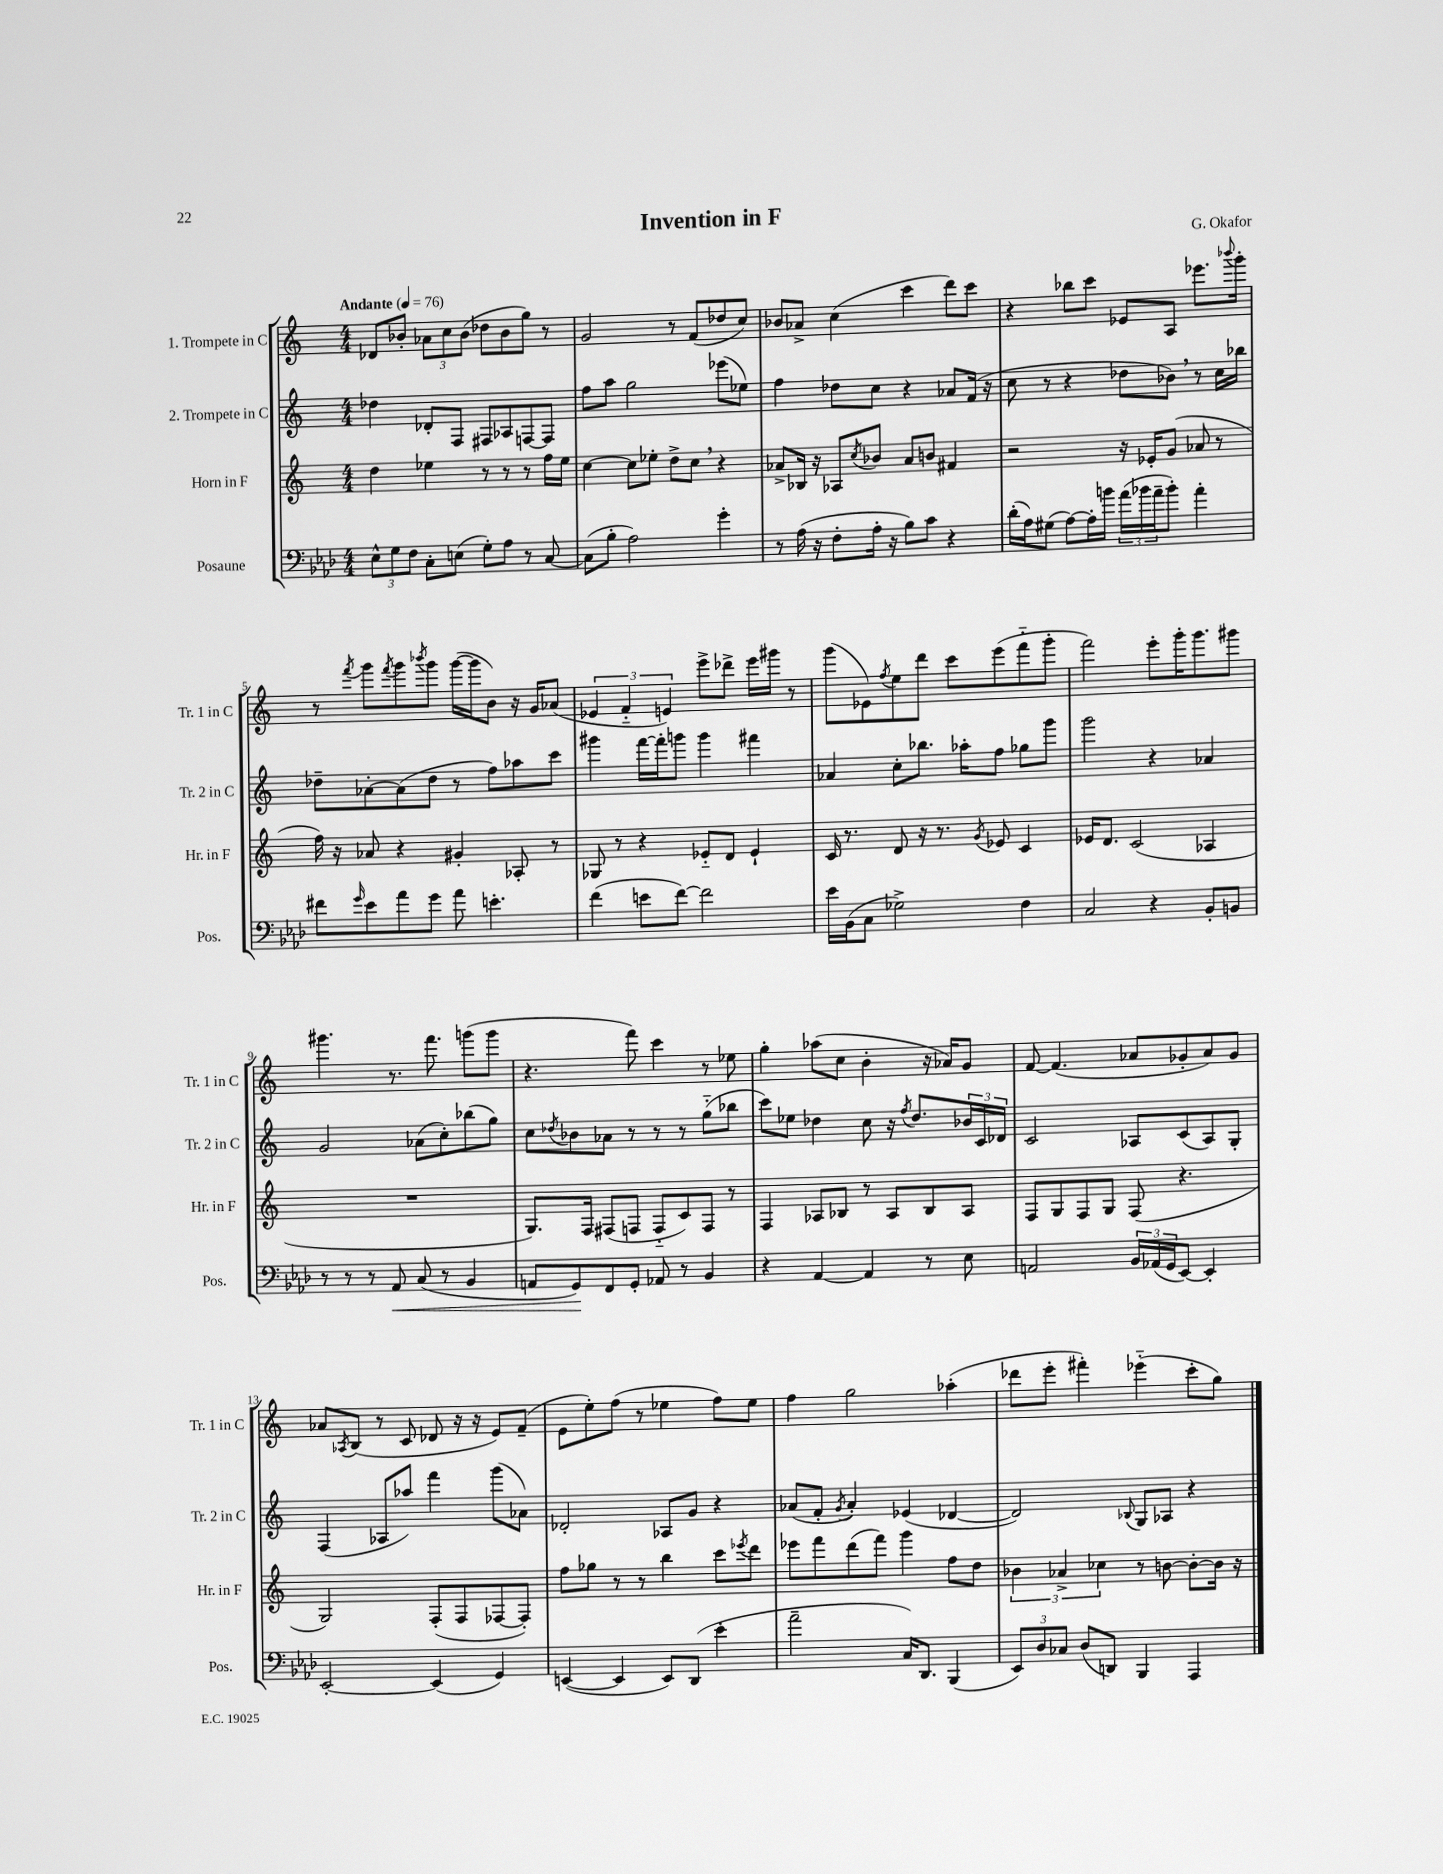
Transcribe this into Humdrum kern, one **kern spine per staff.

**kern	**dynam	**kern	**kern	**kern
*part4	*part4	*part3	*part2	*part1
*staff4	*staff4	*staff3	*staff2	*staff1
*I"Posaune	*	*I"Horn in F	*I"2. Trompete in C	*I"1. Trompete in C
*I'Pos.	*	*I'Hr. in F	*I'Tr. 2 in C	*I'Tr. 1 in C
*clefF4	*	*clefG2	*clefG2	*clefG2
*k[b-e-a-d-]	*	*k[]	*k[]	*k[]
*M4/4	*	*M4/4	*M4/4	*M4/4
*MM76	*	*MM76	*MM76	*MM76
=1	=1	=1	=1	=1
!	!	!	!	!LO:TX:a:B:t=Andante
12E-^^\L	.	4dd\	4dd-X\	8d-X/L
12G\	.	.	.	.
.	.	.	.	8b-X'/J
12F\J	.	.	.	.
8C'\L	.	4ee-X\	8d-X'/L	12a-X\L
.	.	.	.	12cc\
(8En\J	.	.	8F/J	.
.	.	.	.	(12b-\J
8G'\L)	.	8r	8F#X/L	8dd-X\L
8A-\J	.	8r	8A-X/	8b-\
8r	.	8r	[8Fn/	8gg\J)
[8C/	.	16ff\LL	8F/J]	8r
.	.	16ee-\JJ	.	.
=2	=2	=2	=2	=2
(8C\L]	.	[4cc\	8ff\L	2g/
8B-'\J	.	.	8aa\J	.
2A-\)	.	8cc\L]	2gg\	.
.	.	8ee-X'\J	.	.
.	.	8dd^\L	.	8r
.	.	8cc,\J	.	(8f/L
4g'\	.	4r	(8eee-X\L	8dd-X/
.	.	.	8ee-X\J)	8cc/J)
=3	=3	=3	=3	=3
8r	.	8a-X^/L	4ff\	8b-X/L
(16A-\	.	16B-X/Jk	.	8a-X^/J
16r	.	16r	.	.
8F'\L	.	8A-X/L	8dd-X\L	(4cc\
.	.	8qcc/	.	.
16A-'\Jk	.	8b-X/J	8cc\J	.
16r	.	.	.	.
8B-\L)	.	8a-/L	4r	4ccc\
8c\J	.	8bn/J	.	.
4r	.	4f#X/	8a-X/L	8ddd\L)
.	.	.	(16f/Jk	8ccc\J
.	.	.	16r	.
=4	=4	=4	=4	=4
(16d-'\LL	.	2r	8cc\	4r
16A-\J)	.	.	.	.
(8G#X\J	.	.	8r	.
[8A-\L)	.	.	4r	8bb-X\L
16A-'\L]	.	.	.	8ccc\J
16bn\JJ	.	.	.	.
(24a-\LL	.	16r	8dd-X\L	8e-X/L
24b-X\	.	.	.	.
.	.	16e-X'/KL	.	.
24a-~\J	.	.	.	.
8b-'\J)	.	(8g/J	8b-X,\J)	8A/J
4a-'\	.	8a-X/	8r	8.eee-X\L
.	.	8r	16cc\LL	.
.	.	.	.	8qqbbb-X/
.	.	.	16bb-X\JJ	16ggg'\Jk
!!LO:LB:g=z
=5	=5	=5	=5	=5
8f#X\L	.	16ff\)	8dd-X~\L	8r
.	.	16r	.	.
16qqg/	.	.	.	8qfff/
8e-\	.	8a-X/	[8a-X'\	8ggg\L
.	.	.	.	8qfff/
8a-\	.	4r	(8a-\]	8ggg\
.	.	.	.	8qbbb-X/
8g\J	.	.	8dd-\J	8ggg\J
8a-\	.	4g#X'/	8r	([16ggg\LL
.	.	.	.	16ggg\J]
4.en'\	.	.	8ff\L)	8b\J)
.	.	8A-X'/	8aa-X\	16r
.	.	.	.	16g/KL
.	.	8r	8ccc\J	(8a-X/J
=6	=6	=6	=6	=6
(4f\	.	8G-X/	4ggg#X\	6e-X/
.	.	8r	.	.
.	.	.	.	6f/
8en\L	.	4r	[16fff\LL	.
.	.	.	16fff'\J]	.
.	.	.	.	6en/)
[8f\J)	.	.	8gggn\J	.
2f\]	.	8e-X/L	4ggg\	8eee^\L
.	.	8d/J	.	8ddd-X^\J
.	.	4e-`/	4fff#X\	16eee\LL
.	.	.	.	16ggg#X\JJ
.	.	.	.	8r
=7	=7	=7	=7	=7
16e-\LL	.	16c/	4a-X/	(8ggg\L
(16BB-\J	.	8.r	.	.
8C\J	.	.	.	8e-X\)
.	.	.	.	8qff/
2G-X^\)	.	8d/	8cc'\L	8ee\
.	.	16r	8.bb-X\J	8ddd\J
.	.	8.r	.	.
.	.	.	.	8ccc\L
.	.	.	16aa-X'\KL	.
.	.	8qg/	.	.
.	.	8e-X/	8ff\J	(8eee\
4F\	.	4c/	8gg-X\L	8fff\
.	.	.	8ggg\J	8ggg'\J
=8	=8	=8	=8	=8
2C/	.	16e-X/KL	2ggg\	2fff\)
.	.	8.d/J	.	.
.	.	(2c/	.	.
4r	.	.	4r	8eee'\L
.	.	.	.	16ggg'\K
.	.	.	.	8.ggg\
8BB-'/L	.	4A-X/	4a-X/	.
8BBn/J	.	.	.	8ggg#X\J
!!LO:LB:g=z
=9	=9	=9	=9	=9
8r	.	1r	2g/	4.ggg#X\
8r	.	.	.	.
8r	.	.	.	.
!	!LO:HP:b	!	!	!
8AA-/	<	.	.	8.r
(8C/	.	.	(8a-X\L	.
.	.	.	.	8.fff\
8r	.	.	8cc'\)	.
4BB-/	.	.	(8bb-X\	(8gggn\L
.	.	.	8gg\J)	8ggg\J
=10	=10	=10	=10	=10
8AAn/L	.	8.G/L)	8cc\L	4.r
.	.	.	8qdd-X/	.
8GG/)	.	.	8b-X\	.
.	.	16F/Jk	.	.
8FF/	[	(8F#X/L	8a-X\J	.
8GG'/J	.	8Fn/J	8r	8fff\)
8AA-X/	.	8F/L	8r	4ccc\
8r	.	8c/)	8r	.
4BB-/	.	8F/J	(8gg\L	8r
.	.	8r	8bb-X\J	8ee-X\
=11	=11	=11	=11	=11
4r	.	4F/	8ccc\L)	4gg'\
.	.	.	8ee-X\J	.
[4AA-/	.	8A-X/L	4dd-X\	(8aa-X\L
.	.	8B-X/J	.	8cc\J
4AA-/]	.	8r	8cc\	4b'\
.	.	8A-/L	16r	.
.	.	.	8qff/	.
.	.	.	8.dd-/L	.
8r	.	8B-/	.	16r
.	.	.	.	16a-X/KL)
8E-\	.	8A-/J	24b-X/L	8g/J
.	.	.	24c/	.
.	.	.	24d-X/JJ	.
=12	=12	=12	=12	=12
2AAn/	.	8F/L	2c/	[8f/
.	.	8G/	.	(4.f/]
.	.	8F/	.	.
.	.	8G/J	.	.
24BB-/LL	.	(8F/	8A-X/L	8a-X/L
(24AA-X/	.	.	.	.
24GG/J	.	.	.	.
[8EE-/J)	.	4.r	(8c/	8g-X'/
4EE-'/]	.	.	8A-/)	8a-/)
.	.	.	8G'/J	8g-/J
!!LO:LB:g=z
=13	=13	=13	=13	=13
[2EE-'/	.	2G/)	(4F/	8a-X/L
.	.	.	.	8qA-X/
.	.	.	.	(8B/J
.	.	.	8A-X/L	8r
.	.	.	8aa-X/J)	8c/
(4EE-/]	.	(8F'/L	4fff\	8d-X/
.	.	8F/	.	16r
.	.	.	.	16r
4GG/)	.	[8F-X/	(8ggg\L	8e/L)
.	.	8F-'/J])	8a-X\J)	(8f~/J
=14	=14	=14	=14	=14
([4EEn/	.	8ff\L	2d-X'/	8e\L
.	.	8gg-X\J	.	8ee'\)
4EE/]	.	8r	.	(8ff\J
.	.	8r	.	8r
8EE/L)	.	4bb\	8A-X/L	4ee-X\
(8DD-/J	.	.	8g/J	.
4e-'\	.	8ccc\L	4r	8ff\L)
.	.	8qeee-X/	.	.
.	.	8ddd\J	.	8ee-\J
=15	=15	=15	=15	=15
2a-~\	.	8eee-X\L	(8a-X/L	4ff\
.	.	8fff\	8f'/J	.
.	.	.	8qg/	.
.	.	(8ddd\	4a-'/)	2gg\
.	.	8fff\J)	.	.
16C/KL)	.	4ggg\	(4e-X/	.
8.DD-/J	.	.	.	.
(4BBB-/	.	8ff\L	[4d-X/	(4aa-X'\
.	.	8dd\J	.	.
=16	=16	=16	=16	=16
12EE-/L)	.	6b-X\	2d-/])	8ddd-X\L
12D-/	.	.	.	.
.	.	.	.	8eee'\J
12C-X/J	.	6a-X^/	.	.
(8D-/L	.	.	.	4fff#X'\)
.	.	6cc-X\	.	.
8DDn/J)	.	.	.	.
.	.	.	8qqB-X/	.
4BBB-/	.	8r	8G/L	(4eee-X\
.	.	[8bn\	8A-X/J	.
4AAA-/	.	8b'\L_	4r	8ccc'\L
.	.	16b\Jk]	.	8gg\J)
.	.	16r	.	.
==	==	==	==	==
*-	*-	*-	*-	*-
